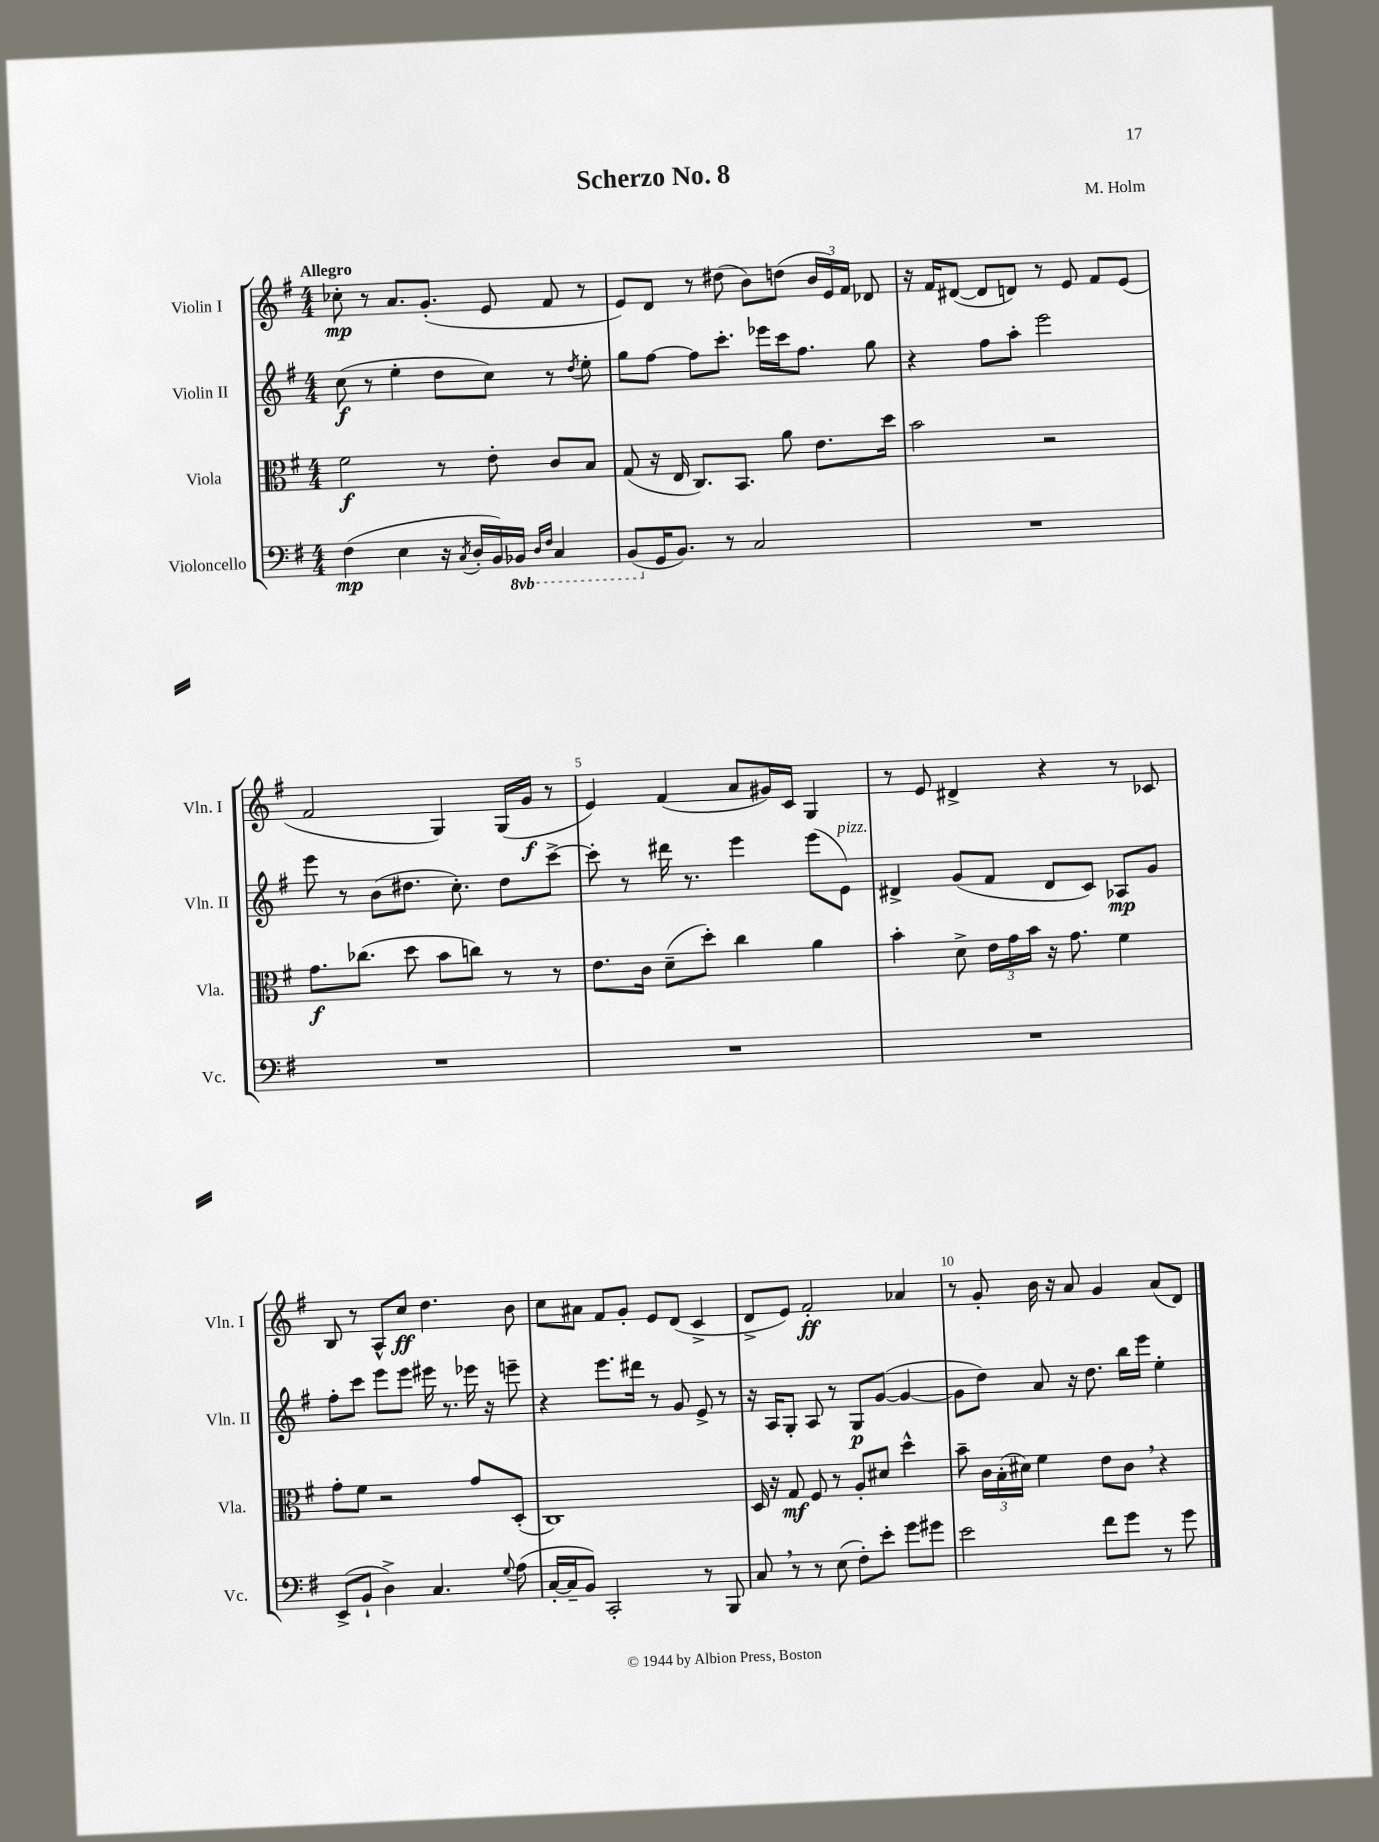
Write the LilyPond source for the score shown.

\header { title = "Scherzo No. 8" composer = "M. Holm" }
<<
\new StaffGroup <<
\new Staff = "s0" \with { instrumentName = "Violin I" shortInstrumentName = "Vln. I" } {
    \clef treble \key g \major \numericTimeSignature \time 4/4 \tempo "Allegro"
    \autoBeamOff ces''8-.\mp r8 a'8.[ g'8.]-.( e'8 fis'8 r8 |
    e'8[) d'8] r8 dis''8( b'8[) d''8]( \tuplet 3/2 { b'16[ e'16) fis'16] } des'8 |
    r16 fis'16[ dis'8]~( dis'8[ d'8]) r8 e'8 fis'8[ e'8]( |
    fis'2 g4) g16[( g'16]\f r8 |
    e'4) fis'4( a'8[ gis'16) c'16] g4 |
    r8 e'8 dis'4-> r4 r8 ces'8 |
    b8 r8 a8[-^ c''8]\ff d''4. b'8 |
    c''8[ ais'8] fis'8[ g'8]-. e'8[ d'8]( c'4-> |
    d'8[-> e'8]) fis'2-.\ff aes'4 |
    r8 g'8-. b'16 r16 a'8 g'4 a'8[( d'8]) \bar "|." |
}
\new Staff = "s1" \with { instrumentName = "Violin II" shortInstrumentName = "Vln. II" } {
    \clef treble \key g \major \numericTimeSignature \time 4/4
    \autoBeamOff c''8\f( r8 e''4-. d''8[ c''8]) r8 \acciaccatura { d''8 } e''8-. |
    g''8[ fis''8]~ fis''8[ c'''8.]-. ees'''16[ c'''16 fis''8.] g''8 |
    r4 fis''8[ a''8]-. e'''2 |
    e'''8 r8 b'8[( dis''8.] c''8.-.) dis''8[ c'''8]~-> |
    c'''8-. r8 dis'''16 r8. e'''4 e'''8[( e'8]^\markup { \italic "pizz." }) |
    dis'4-> g'8[( fis'8] dis'8[ c'8]) aes8[\mp g'8] |
    fis''8[-. c'''8] e'''8[ e'''8] eis'''16 r8. ees'''16 r16 e'''8-- |
    r4 e'''8.[ dis'''16] r8 g'8 e'8-> r8 |
    r16 a16[ g8]-. a8 r8 g8[\p g'8]~( g'4~ |
    g'8[ d''8]) a'8 r16 d''8. b''16[ e'''16] e''4-. \bar "|." |
}
\new Staff = "s2" \with { instrumentName = "Viola" shortInstrumentName = "Vla." } {
    \clef alto \key g \major \numericTimeSignature \time 4/4
    \autoBeamOff fis'2\f r8 e'8-. c'8[ b8] |
    g8( r16 e16 c8.[) b,8.] a'8 e'8.[ d''16] |
    b'2 r2 |
    g'8.[\f ces''8.]( d''8 b'8[ c''8]) r8 r8 |
    e'8.[ c'16] d'8[--( d''8]-.) c''4 a'4 |
    b'4-. d'8-> \tuplet 3/2 { e'16[ g'16 b'16] } r16 g'8. fis'4 |
    g'8[-. fis'8] r2 g'8[ d8]-.( |
    c1) |
    d16 r16 g8\mf fis8 r8 a8[-. dis'8] d''4-^ |
    b'8-- \tuplet 3/2 { c'16[ b16-.( dis'16]) } fis'4 e'8[ c'8] \breathe r4 \bar "|." |
}
\new Staff = "s3" \with { instrumentName = "Violoncello" shortInstrumentName = "Vc." } {
    \clef bass \key g \major \numericTimeSignature \time 4/4 \set Staff.ottavationMarkups = #ottavation-simple-ordinals
    \autoBeamOff fis4\mp( e4 r16 \acciaccatura { c8 } d16[-. b,16) \ottava #-1 bes,,16] \grace { d,16[ fis,16] } c,4 |
    b,,8[( \ottava #0 g,16 b,8.]) r8 c2 |
    R1 |
    R1 |
    R1 |
    R1 |
    e,8[->( b,8]-! d4->) c4. \appoggiatura { g8 } a8( |
    c16[~-. c16-- b,8]) c,2-. r8 b,,8 |
    c8 \breathe r8 r8 e8( fis8[-.) e'8]-. g'8[ gis'8] |
    e'2 fis'8[ g'8] r8 g'8 \bar "|." |
}
>>
>>
\layout { \context { \Score \override BarNumber.break-visibility = ##(#f #t #t) barNumberVisibility = #(every-nth-bar-number-visible 5) } }
